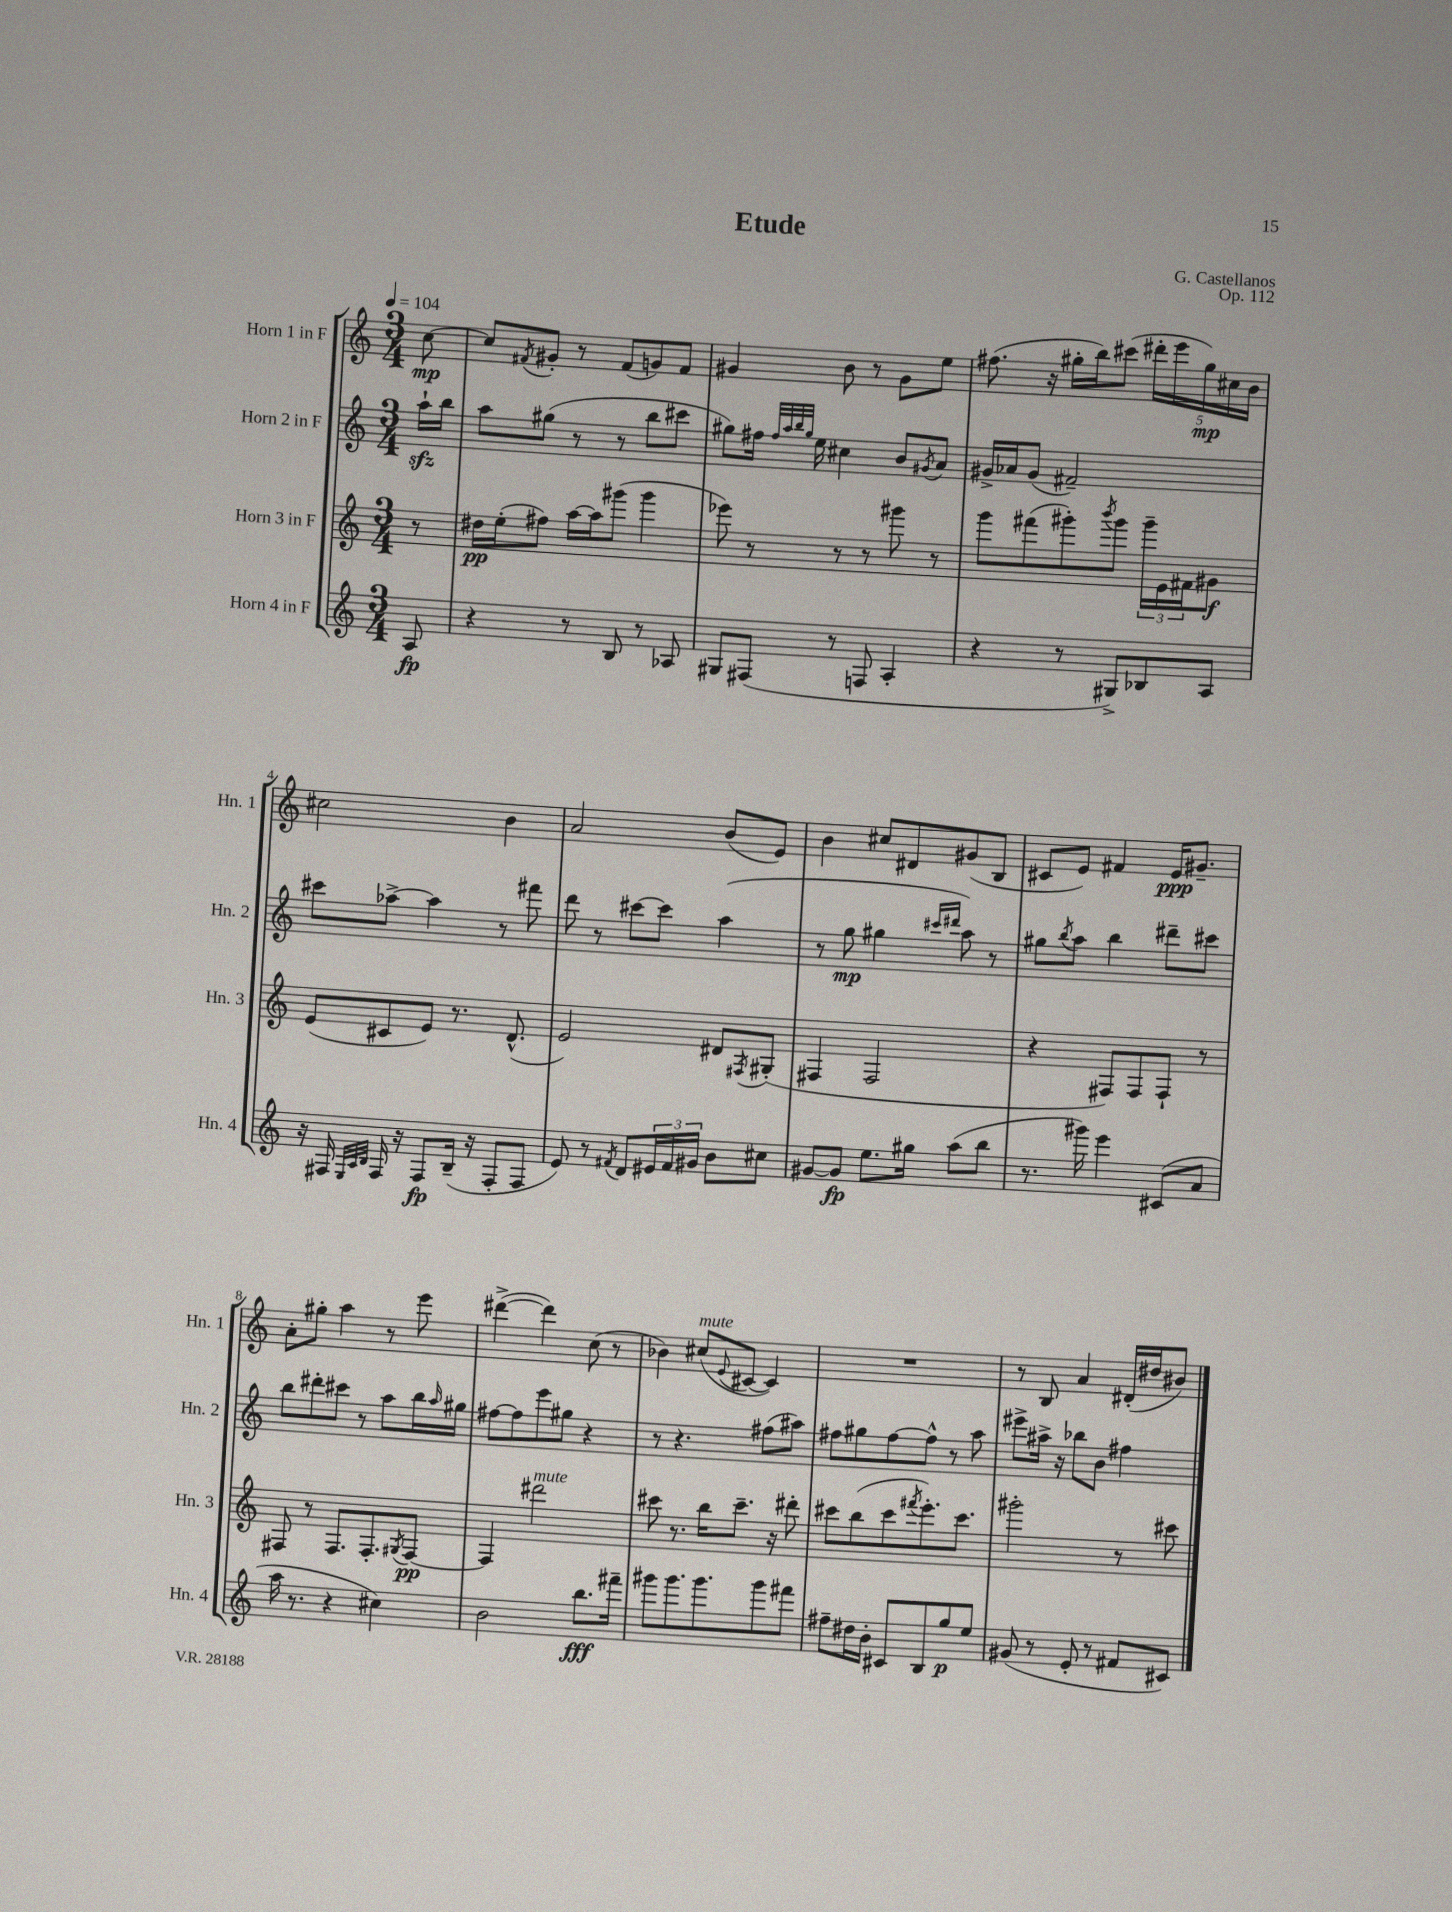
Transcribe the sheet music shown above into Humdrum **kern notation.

**kern	**dynam	**kern	**dynam	**kern	**dynam	**kern	**dynam
*part4	*part4	*part3	*part3	*part2	*part2	*part1	*part1
*staff4	*staff4	*staff3	*staff3	*staff2	*staff2	*staff1	*staff1
*I"Horn 4 in F	*	*I"Horn 3 in F	*	*I"Horn 2 in F	*	*I"Horn 1 in F	*
*I'Hn. 4	*	*I'Hn. 3	*	*I'Hn. 2	*	*I'Hn. 1	*
*clefG2	*	*clefG2	*	*clefG2	*	*clefG2	*
*k[]	*	*k[]	*	*k[]	*	*k[]	*
*M3/4	*	*M3/4	*	*M3/4	*	*M3/4	*
*MM104	*	*MM104	*	*MM104	*	*MM104	*
=	=	=	=	=	=	=	=
8A/	fp	8r	.	16aazz`\LL	.	[8cc\	mp
.	.	.	.	16bb\JJ	.	.	.
=1	=1	=1	=1	=1	=1	=1	=1
4r	.	16dd#X\LL	pp	8aa\L	.	8cc/L]	.
.	.	(16ee'\J	.	.	.	.	.
.	.	.	.	.	.	8qf#X/	.
.	.	8ff#X\J)	.	(8gg#X\J	.	8g#X'/J	.
8r	.	[16aa\LL	.	8r	.	8r	.
.	.	16aa\J]	.	.	.	.	.
8B/	.	(8ggg#X\J	.	8r	.	(8f#/L	.
8r	.	4ggg#\	.	8bb\L	.	8gn/)	.
8A-X/	.	.	.	8ccc#X\J	.	8f#/J	.
=2	=2	=2	=2	=2	=2	=2	=2
8G#X/L	.	8eee-X\)	.	8gg#X\L)	.	4g#X/	.
(8F#X/J	.	8r	.	16ff#X\Jk	.	.	.
.	.	.	.	32qqff#/LLL	.	.	.
.	.	.	.	32qqaa/	.	.	.
.	.	.	.	32qqbb/	.	.	.
.	.	.	.	32qqgg#/JJJ	.	.	.
.	.	.	.	16ee\	.	.	.
8r	.	8r	.	4cc#X\	.	8b\	.
8Fn/	.	8r	.	.	.	8r	.
4A'/	.	8ggg#X\	.	8b/L	.	8g#\L	.
.	.	.	.	8qg#X/	.	.	.
.	.	8r	.	8a/J	.	8ee\J	.
=3	=3	=3	=3	=3	=3	=3	=3
4r	.	8ggg\L	.	16g#X^/LL	.	(8.ff#X\	.
.	.	.	.	16a-X/J	.	.	.
.	.	(8fff#X\	.	(8g#/J	.	.	.
.	.	.	.	.	.	16r	.
8r	.	8ggg#X'\)	.	2f#X~/)	.	16gg#X'\LL	.
.	.	.	.	.	.	16bb\J)	.
.	.	8qbbb/	.	.	.	.	.
8G#X^/L)	.	8ggg#\J	.	.	.	(8ccc#X\J	.
8B-X/	.	24ggg#~\LL	.	.	.	20ddd#X'\LL	.
.	.	24e\	.	.	.	.	.
.	.	.	.	.	.	20eee\	.
.	.	24f#X\J	.	.	.	.	.
.	.	.	.	.	.	20gg#\)	mp
8A/J	.	8g#X\J	f	.	.	.	.
.	.	.	.	.	.	20cc#X\	.
.	.	.	.	.	.	20b\JJ	.
!!LO:LB:g=z
=4	=4	=4	=4	=4	=4	=4	=4
16r	.	(8e/L	.	8ccc#X\L	.	2cc#X\	.
16F#X/	.	.	.	.	.	.	.
32qqE/LLL	.	.	.	.	.	.	.
32qqA/	.	.	.	.	.	.	.
32qqB/JJJ	.	.	.	.	.	.	.
16F#/	.	8c#X/	.	[8aa-X^\J	.	.	.
16r	.	.	.	.	.	.	.
8F#/L	fp	8e/J)	.	4aa-\]	.	.	.
(16B~/Jk	.	8.r	.	.	.	.	.
16r	.	.	.	.	.	.	.
8F#'/L	.	.	.	8r	.	4b\	.
.	.	(8.d^^/	.	.	.	.	.
8F#/J	.	.	.	8fff#X\	.	.	.
=5	=5	=5	=5	=5	=5	=5	=5
8e/)	.	2e/)	.	8ddd\	.	2a/	.
8r	.	.	.	8r	.	.	.
8qf#X/	.	.	.	.	.	.	.
8d/L	.	.	.	[8ccc#X\L	.	.	.
24e#X/L	.	.	.	8ccc#\J]	.	.	.
24f#/	.	.	.	.	.	.	.
24g#X/JJ	.	.	.	.	.	.	.
8b\L	.	8d#X/L	.	(4aa\	.	(8b/L	.
.	.	8qF#X/	.	.	.	.	.
8cc#X\J	.	(8G#X'/J	.	.	.	8e/J)	.
=6	=6	=6	=6	=6	=6	=6	=6
[8g#X/L	.	4F#X/	.	8r	.	4b\	.
8g#/J]	fp	.	.	8gg\	mp	.	.
8.ee\L	.	2F#/	.	4gg#X\	.	8cc#X/L	.
.	.	.	.	.	.	8d#X/	.
16gg#X\Jk	.	.	.	.	.	.	.
.	.	.	.	16qqccc#X/LL	.	.	.
.	.	.	.	16qqddd#X/JJ	.	.	.
(8aa\L	.	.	.	8aa\)	.	(8g#X/	.
8bb\J	.	.	.	8r	.	8B/J	.
=7	=7	=7	=7	=7	=7	=7	=7
8.r	.	4r	.	8gg#X\L	.	8c#X/L	.
.	.	.	.	8qbb/	.	.	.
.	.	.	.	8aa\J	.	8e/J)	.
16ggg#X\)	.	.	.	.	.	.	.
4eee\	.	8F#X/L)	.	4bb\	.	4f#X/	.
.	.	8F#/	.	.	.	.	.
(8c#X/L	.	8F#`/J	.	8ddd#X~\L	.	16e/KL	ppp
.	.	.	.	.	.	8.g#X~/J	.
8a/J	.	8r	.	8ccc#X\J	.	.	.
!!LO:LB:g=z
=8	=8	=8	=8	=8	=8	=8	=8
16aa\	.	8F#X/	.	8bb\L	.	8a'\L	.
8.r	.	.	.	.	.	.	.
.	.	8r	.	8ddd#X'\	.	8gg#X'\J	.
4r	.	8.F#/L	.	8ccc#X\J	.	4aa\	.
.	.	.	.	8r	.	.	.
.	.	8.F#'/	.	.	.	.	.
4cc#X\)	.	.	.	8aa\L	.	8r	.
.	.	8qG#X/	.	.	.	.	.
.	.	[8F#/J	pp	16bb\L	.	8eee\	.
.	.	.	.	16qqaa/	.	.	.
.	.	.	.	16gg#X\JJ	.	.	.
=9	=9	=9	=9	=9	=9	=9	=9
2b\	.	4F#/]	.	[8ff#X\L	.	([4ddd#X^\	.
.	.	.	.	8ff#\]	.	.	.
!	!	!LO:TX:a:i:t=mute	!	!	!	!	!
.	.	2ddd#X\	.	8eee\	.	4ddd#\])	.
.	.	.	.	8gg#X\J	.	.	.
8.bb\L	fff	.	.	4r	.	(8cc\	.
.	.	.	.	.	.	8r	.
16fff#X~\Jk	.	.	.	.	.	.	.
=10	=10	=10	=10	=10	=10	=10	=10
8ggg#X\L	.	8ccc#X\	.	8r	.	4b-X\)	.
8.ggg#\	.	8.r	.	4.r	.	.	.
!	!	!	!	!	!	!LO:TX:a:i:t=mute	!
.	.	.	.	.	.	(8cc#X/L	.
8.ggg#\	.	16bb\KL	.	.	.	.	.
.	.	.	.	.	.	8qqe/	.
.	.	8.ccc#~\J	.	.	.	[8c#X/J	.
8ggg#\	.	.	.	(8ff#X\L	.	4c#/])	.
.	.	16r	.	.	.	.	.
8fff#X\J	.	8ddd#X'\	.	8aa#X\J)	.	.	.
=11	=11	=11	=11	=11	=11	=11	=11
8ff#X~\L	.	8ccc#X\L	.	8ff#X\L	.	2.r	.
16dd#X\L	.	(8bb\	.	8gg#X\	.	.	.
16b'\JJ	.	.	.	.	.	.	.
8c#X/L	.	8ccc#\	.	[8ff#\	.	.	.
.	.	8qfff#X/	.	.	.	.	.
8B/	.	8.eee'\)	.	8ff#^^\J]	.	.	.
8gg/	p	.	.	8r	.	.	.
.	.	8.ccc#\J	.	.	.	.	.
8ee/J	.	.	.	8aa\	.	.	.
=12	=12	=12	=12	=12	=12	=12	=12
(8g#X/	.	2ggg#X'\	.	8eee#X^\L	.	8r	.
8r	.	.	.	16aa#X^\Jk	.	8B/	.
.	.	.	.	16r	.	.	.
8e'/	.	.	.	8bb-X\L	.	4a/	.
8r	.	.	.	8b\J	.	.	.
8f#X/L	.	8r	.	4ff#X\	.	(16d#X'/LL	.
.	.	.	.	.	.	16dd#X/J	.
8c#X/J)	.	8ccc#X\	.	.	.	8b#X/J)	.
==	==	==	==	==	==	==	==
*-	*-	*-	*-	*-	*-	*-	*-
